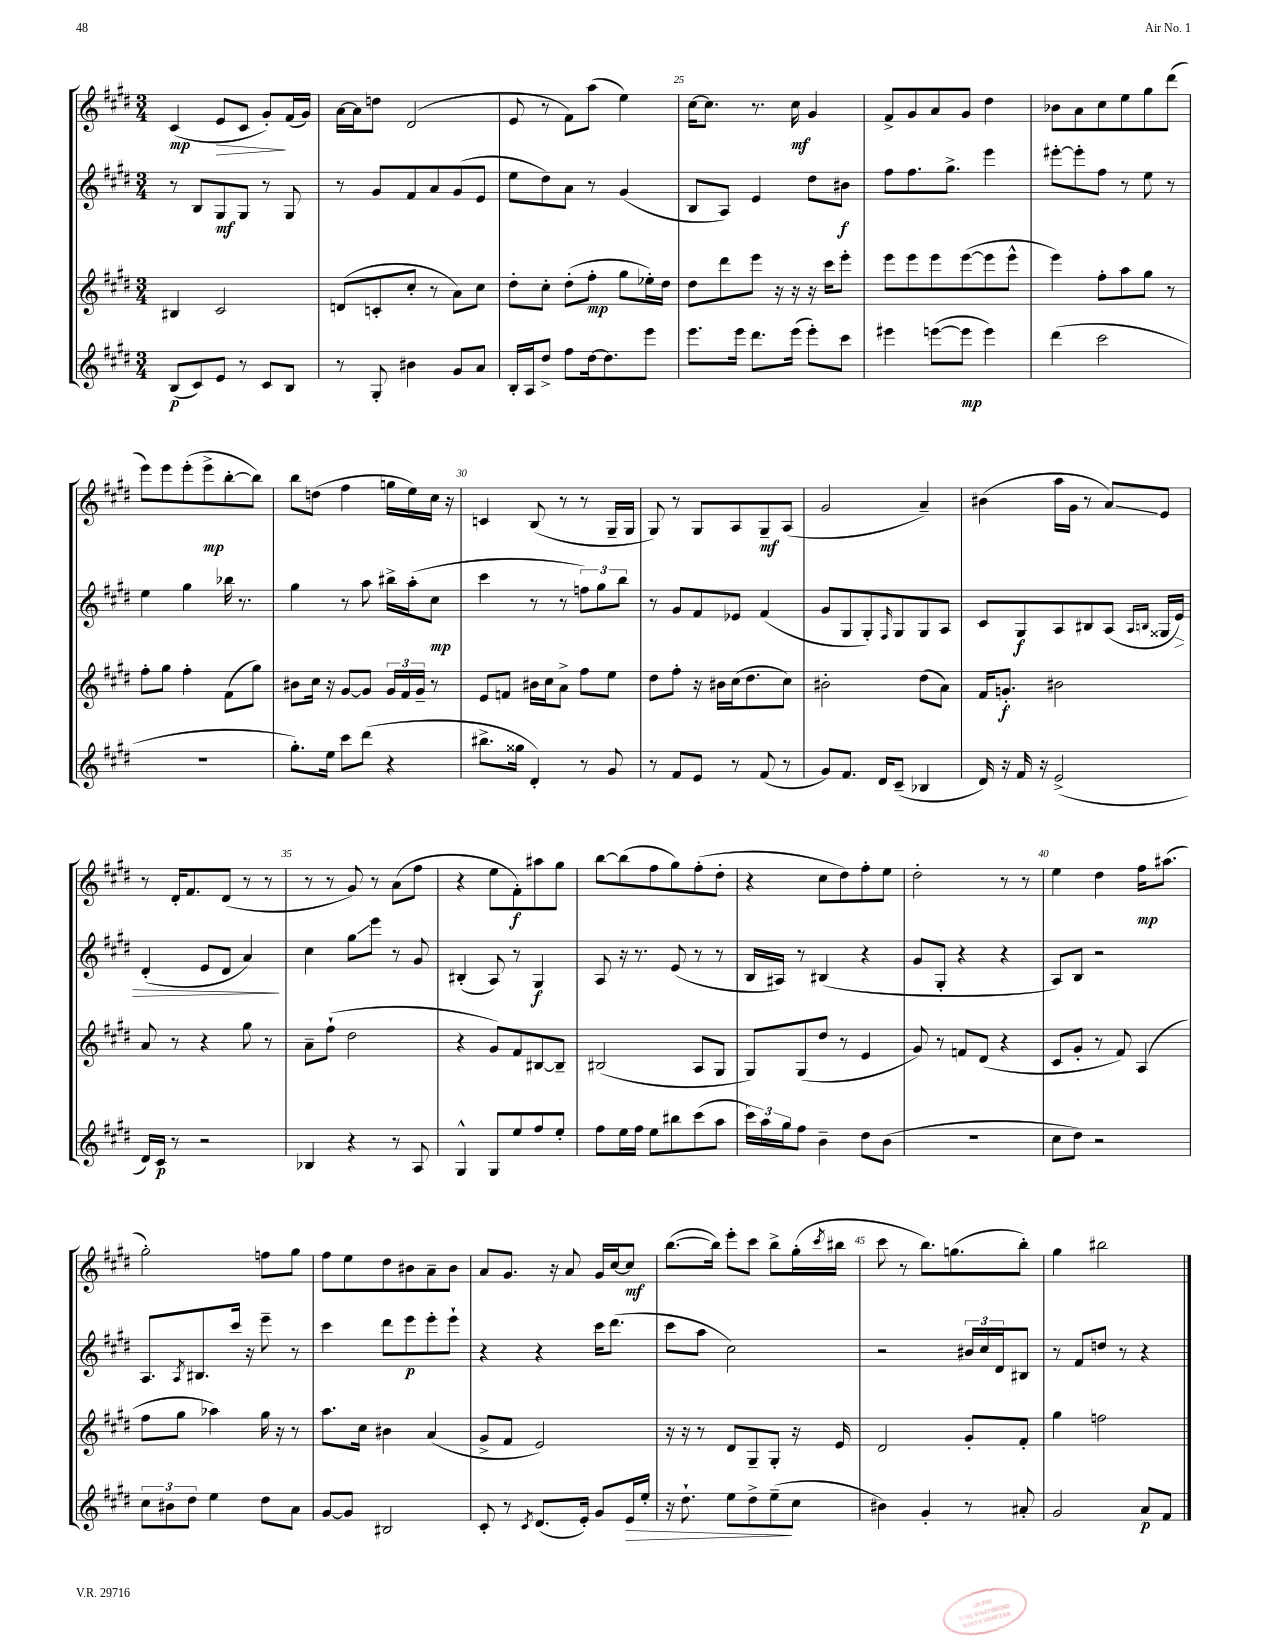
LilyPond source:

<<
\new StaffGroup <<
\new Staff = "s0" {
    \clef treble \key e \major \numericTimeSignature \time 3/4
    cis'4\mp( e'8\> cis'8 gis'8-.\!) fis'16( gis'16) |
    a'16~ a'16 d''8 dis'2( |
    e'8 r8 fis'8) a''8( e''4) |
    cis''16~ cis''8. r8. cis''16\mf gis'4 |
    fis'8-> gis'8 a'8 gis'8 dis''4 |
    bes'8 a'8 cis''8 e''8 gis''8 dis'''8( |
    e'''8) e'''8 e'''8-.( e'''8->\mp b''8~-. b''8) |
    b''8 d''8( fis''4 g''16 e''16) cis''16 r16 |
    c'4 b8( r8 r8 gis16-- gis16 |
    gis8) r8 gis8 a8 gis8--\mf a8( |
    gis'2 a'4--) |
    bis'4( a''16 gis'16 r8 a'8\glissando) e'8 |
    r8 dis'16-. fis'8. dis'8( r8 r8 |
    r8 r8 gis'8) r8 a'8( fis''8 |
    r4 e''8 fis'8-.\f) ais''8 gis''8 |
    b''8~ b''8( fis''8 gis''8) fis''8-.( dis''8-. |
    r4 cis''8 dis''8) fis''8-. e''8 |
    dis''2-. r8 r8 |
    e''4 dis''4 fis''16\mp ais''8.( |
    gis''2-.) f''8 gis''8 |
    fis''8 e''8 dis''8 bis'8 a'8-- bis'8 |
    a'8 gis'8. r16 a'8 gis'16 cis''16~ cis''8\mf |
    b''8.~( b''16) e'''8-. cis'''8 b''8-> gis''16-.( \acciaccatura { cis'''8 } bis''16 |
    cis'''8 r8 b''8.) g''8.( b''8-.) |
    gis''4 bis''2 \bar "|." |
}
\new Staff = "s1" {
    \clef treble \key e \major \numericTimeSignature \time 3/4
    r8 b8 gis8\mf gis8 r8 gis8 |
    r8 gis'8 fis'8 a'8 gis'8( e'8 |
    e''8 dis''8) a'8 r8 gis'4( |
    b8 a8) e'4 dis''8 bis'8\f |
    fis''8 fis''8. gis''8.-> e'''4 |
    eis'''8~-. eis'''8-. fis''8 r8 e''8 r8 |
    e''4 gis''4 bes''16 r8. |
    gis''4 r8 a''8 bis''16-> a''16-.( cis''8\mp |
    cis'''4 r8 r8 \tuplet 3/2 { f''8) gis''8 b''8 } |
    r8 gis'8 fis'8 ees'8 fis'4( |
    gis'8 gis8 gis8-.) \grace { fis16 } gis8 gis8 a8 |
    cis'8 gis8\f a8 bis8 a8( \grace { a16 b16 } gisis16 e'16\>) |
    dis'4-.( e'8 dis'8 a'4\!) |
    cis''4 gis''8\glissando e'''8 r8 gis'8 |
    bis4-.( a8) r8 gis4\f |
    a8 r16 r8. e'8( r8 r8 |
    b16 ais16) r8 bis4( r4 |
    gis'8 gis8-. r4 r4 |
    a8) b8 r2 |
    a8. \acciaccatura { a8 } bis8. cis'''16 r16 e'''8-- r8 |
    cis'''4 dis'''8 e'''8\p e'''8-. e'''8-! |
    r4 r4 cis'''16 dis'''8.( |
    cis'''8 a''8 cis''2) |
    r2 \tuplet 3/2 { bis'16 cis''16 dis'16 } bis8 |
    r8 fis'8 d''8 r8 r4 \bar "|." |
}
\new Staff = "s2" {
    \clef treble \key e \major \numericTimeSignature \time 3/4
    bis4 cis'2 |
    d'8( c'8-. cis''8-. r8 a'8) cis''8 |
    dis''8-. cis''8-. dis''8-.( fis''8-.\mp gis''8 ees''16-.) dis''16 |
    dis''8 dis'''8 e'''8 r16 r16 r16 cis'''16 e'''8-. |
    e'''8 e'''8 e'''8 e'''8~( e'''8 e'''8-^ |
    e'''4) fis''8-. a''8 gis''8 r8 |
    fis''8-. gis''8 fis''4-. fis'8( gis''8) |
    bis'8 cis''16 r16 gis'8~ gis'8 \tuplet 3/2 { gis'16 fis'16 gis'16-- } r8 |
    e'8 f'8 bis'16 cis''16 a'8-> fis''8 e''8 |
    dis''8 fis''8-. r16 bis'16 cis''16( dis''8. cis''8) |
    bis'2-. dis''8( a'8) |
    fis'16 g'8.-.\f bis'2 |
    a'8 r8 r4 gis''8 r8 |
    a'8-- fis''8-!( dis''2 |
    r4 gis'8) fis'8 bis8~ bis8-- |
    bis2( a8 gis8 |
    gis8) gis8( dis''8 r8 e'4 |
    gis'8) r8 f'8 dis'8( r4 |
    cis'8 gis'8-. r8 fis'8) a4( |
    fis''8 gis''8 aes''4) gis''16 r16 r8 |
    a''8. cis''16 bis'4 a'4( |
    gis'8-> fis'8 e'2) |
    r16 r16 r8 dis'8 gis8-- gis8-. r16 e'16 |
    dis'2 gis'8-. fis'8-. |
    gis''4 f''2 \bar "|." |
}
\new Staff = "s3" {
    \clef treble \key e \major \numericTimeSignature \time 3/4
    b8\p( cis'8) e'8 r8 cis'8 b8 |
    r8 gis8-. bis'4 gis'8 a'8 |
    b16-. a16 dis''8-> fis''8 dis''16~ dis''8. e'''8 |
    e'''8. e'''16 dis'''8. e'''16( e'''8-.) cis'''8 |
    eis'''4 e'''8~( e'''8\mp e'''4) |
    dis'''4( cis'''2 |
    R2. |
    gis''8.-.) e''16 cis'''8 dis'''8( r4 |
    bis''8.-> gisis''16 dis'4-.) r8 gis'8 |
    r8 fis'8 e'8 r8 fis'8( r8 |
    gis'8) fis'8. dis'16 cis'8--( bes4 |
    dis'16) r16 fis'16 r16 e'2->( |
    dis'16) cis'16\p r8 r2 |
    bes4 r4 r8 a8 |
    gis4-^ gis8 e''8 fis''8 e''8-. |
    fis''8 e''16 fis''16 e''8 bis''8 cis'''8( a''8 |
    \tuplet 3/2 { cis'''16) a''16 gis''16 } fis''8 b'4-- dis''8 b'8( |
    R2. |
    cis''8 dis''8) r2 |
    \tuplet 3/2 { cis''8 bis'8 dis''8 } e''4 dis''8 a'8 |
    gis'8~ gis'8 bis2 |
    cis'8-. r8 \acciaccatura { cis'8 } dis'8.( e'16-.) gis'8 e'16\> e''16-. |
    r16 dis''8.-! e''8 dis''8-> e''8--\!( cis''8 |
    bis'4) gis'4-. r8 ais'8-. |
    gis'2 a'8\p fis'8 \bar "|." |
}
>>
>>
\layout { \context { \Score currentBarNumber = #22 \override BarNumber.break-visibility = ##(#f #t #t) barNumberVisibility = #(every-nth-bar-number-visible 5) } }
